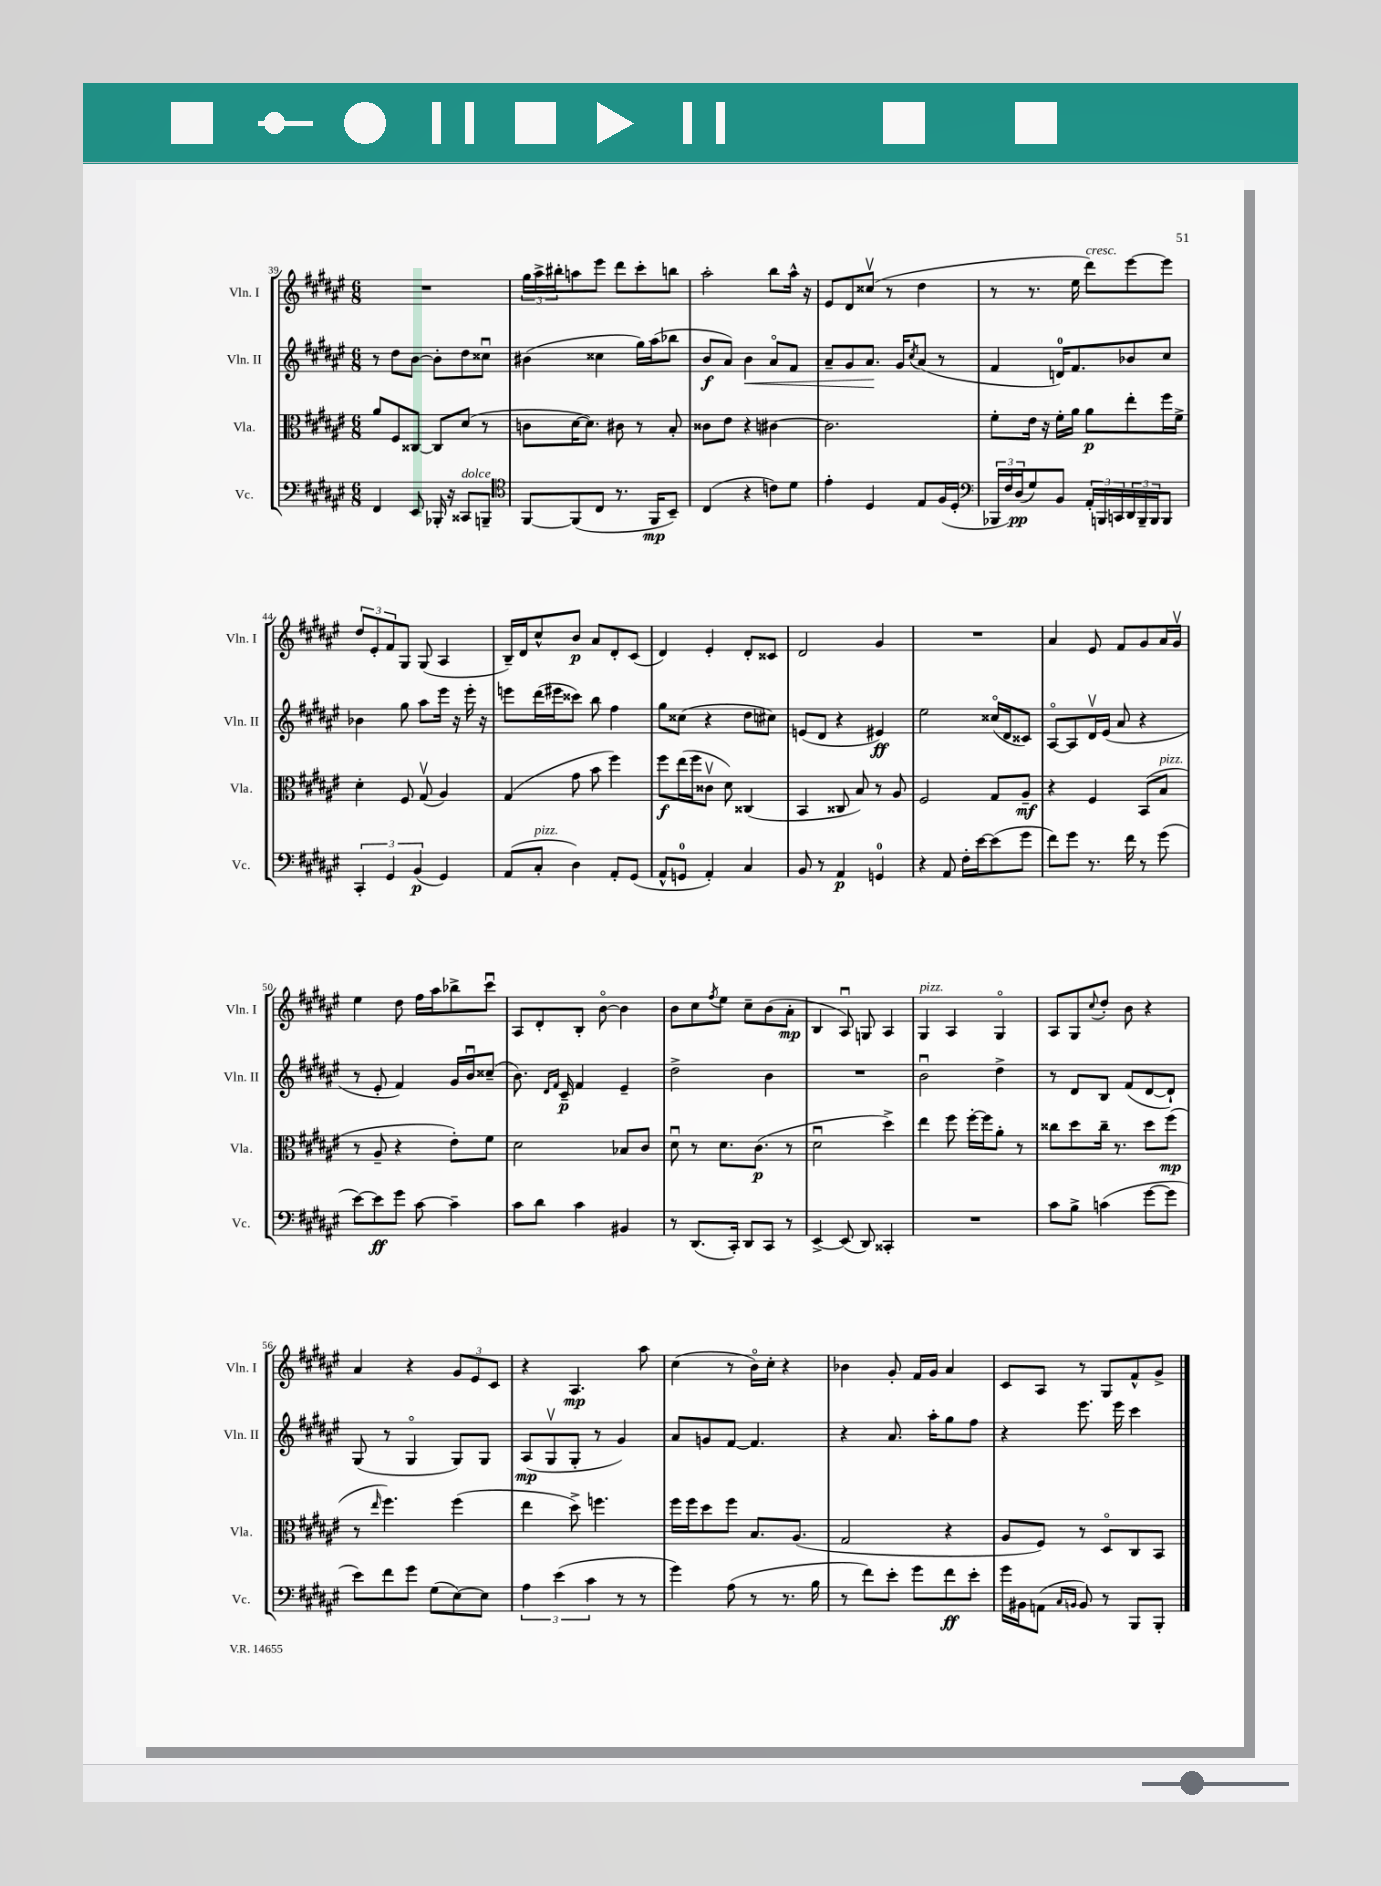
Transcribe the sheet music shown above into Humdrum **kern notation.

**kern	**dynam	**kern	**dynam	**kern	**dynam	**kern	**dynam
*part4	*part4	*part3	*part3	*part2	*part2	*part1	*part1
*staff4	*staff4	*staff3	*staff3	*staff2	*staff2	*staff1	*staff1
*I"Vc.	*	*I"Vla.	*	*I"Vln. II	*	*I"Vln. I	*
*I'Vc.	*	*I'Vla.	*	*I'Vln. II	*	*I'Vln. I	*
*clefF4	*	*clefC3	*	*clefG2	*	*clefG2	*
*k[f#c#g#d#a#e#]	*	*k[f#c#g#d#a#e#]	*	*k[f#c#g#d#a#e#]	*	*k[f#c#g#d#a#e#]	*
*M6/8	*	*M6/8	*	*M6/8	*	*M6/8	*
=39	=39	=39	=39	=39	=39	=39	=39
4FF#/	.	8a#/L	.	8r	.	2.r	.
.	.	8F#/	.	8dd#\L	.	.	.
8EE#/	.	[8C##X/J	.	[8b\J	.	.	.
16BBB-X'/	.	8C##/L]	.	8b'\L]	.	.	.
16r	.	.	.	.	.	.	.
!LO:TX:a:i:t=dolce	!	!	!	!	!	!	!
8CC##X/L	.	(8d#/J	.	8dd#\	.	.	.
8BBBn~/J	.	8r	.	8cc##Xu\J	.	.	.
=40	=40	=40	=40	=40	=40	=40	=40
*clefC4	*	*	*	*	*	*	*
[8FF#/L	.	8cn\L	.	(4b#X\	.	24gg#\LL	.
.	.	.	.	.	.	24aa#^\	.
.	.	.	.	.	.	24bb#X'\J	.
(8FF#/]	.	[16d#\K	.	.	.	8aan\	.
.	.	8.d#\J])	.	.	.	.	.
8C#/J	.	.	.	4cc##X\	.	8eee#\J	.
8.r	.	8c#X\	.	.	.	8ddd#\L	.
.	.	8r	.	16gg#\LL)	.	8ccc#'\	.
16FF#/KL	mp	.	.	(16aa#\J	.	.	.
8BB~/J)	.	8B'/	.	8bb-X\J	.	8bbn\J	.
=41	=41	=41	=41	=41	=41	=41	=41
(4C#/	.	8c##X\L	.	8b/L	f	2aa#'\	.
.	.	8e#\J	.	8a#/J)	.	.	.
!	!	!	!	!	!LO:HP:b	!	!
4r	.	4r	.	4b\	<	.	.
8cn\L)	.	[4c#X\	.	8a#/L	.	8bb\L	.
8d#\J	.	.	.	8f#/J	.	16aa#^^\Jk	.
.	.	.	.	.	.	16r	.
=42	=42	=42	=42	=42	=42	=42	=42
4e#'\	.	2.c#\]	.	8a#~/L	.	8e#/L	.
.	.	.	.	8g#/	.	8d#/	.
4D#/	.	.	.	8.a#/J	.	(8cc##Xv/J	.
.	.	.	.	.	.	8r	.
.	.	.	.	16g#/KL	[	.	.
.	.	.	.	8qcc#/	.	.	.
8E#/L	.	.	.	(8a#/J	.	4dd#\	.
(16F#/L	.	.	.	8r	.	.	.
16D#'/JJ	.	.	.	.	.	.	.
=43	=43	=43	=43	=43	=43	=43	=43
*clefF4	*	*	*	*	*	*	*
24BBB-X/LL	.	8f#'\L	.	4f#/	.	8r	.
24F#/)	.	.	.	.	.	.	.
(24D#/J	pp	.	.	.	.	.	.
8G#/)	.	16e#\Jk	.	.	.	8.r	.
.	.	16r	.	.	.	.	.
8BB/J	.	16f#'\LL	.	16dn/KL)	.	.	.
.	.	16a#\JJ	.	8.f#/	.	16ee#\	.
!	!	!	!	!	!	!LO:TX:a:i:t=cresc.	!
24AA#'/LL	.	8a#\L	p	.	.	8ddd#\L)	.
24BBBn/	.	.	.	.	.	.	.
24CCn/	.	.	.	.	.	.	.
24DD#/	.	8ee#'\	.	8b-X/	.	[8eee#\	.
24BBB~/	.	.	.	.	.	.	.
24BBB/J	.	.	.	.	.	.	.
8BBB/J	.	16ff#\L	.	8cc#/J	.	8eee#\J]	.
.	.	16f#^\JJ	.	.	.	.	.
!!LO:LB:g=z
=44	=44	=44	=44	=44	=44	=44	=44
6CC#'/	.	4d#'\	.	4b-X\	.	12dd#/L	.
.	.	.	.	.	.	12e#'/	.
6GG#/	.	.	.	.	.	12f#/	.
.	.	8F#/	.	8gg#\	.	8G#/J	.
(6BB/	p	.	.	.	.	.	.
.	.	(8G#v/	.	8aa#\L	.	(8G#/	.
4GG#/)	.	4A#/)	.	16eee#\Jk	.	4A#/	.
.	.	.	.	16r	.	.	.
.	.	.	.	16eee#'\	.	.	.
.	.	.	.	16r	.	.	.
=45	=45	=45	=45	=45	=45	=45	=45
(8AA#/L	.	(4G#/	.	8eeen\L	.	16B~/LL)	.
.	.	.	.	.	.	16d#/J	.
!LO:TX:a:i:t=pizz.	!	!	!	!	!	!	!
8C#'/J	.	.	.	(16ddd#\L	.	8cc#^^/	.
.	.	.	.	16eee#X\J	.	.	.
4D#\)	.	8g#\	.	8ccc##X\J)	.	8b/J	p
.	.	8b\	.	8bb\	.	8a#/L	.
8AA#'/L	.	4ff#\)	.	4ff#\	.	8d#'/	.
(8GG#/J	.	.	.	.	.	(8c#/J	.
=46	=46	=46	=46	=46	=46	=46	=46
8AA#^^/L	.	8ff#\L	f	8gg#\L	.	4d#/)	.
8GGn/J	.	(16ee#\L	.	(8cc##X\J	.	.	.
.	.	16ff#\J	.	.	.	.	.
4AA#'/)	.	8c##Xv\J	.	4r	.	4e#'/	.
.	.	8d#\)	.	.	.	.	.
4C#/	.	(4C##X/	.	8dd#\L	.	8d#'/L	.
.	.	.	.	8cc#X\J)	.	8c##X/J	.
=47	=47	=47	=47	=47	=47	=47	=47
8BB/	.	4BB/	.	(8en/L	.	2d#/	.
8r	.	.	.	8d#/J	.	.	.
4AA#/	p	8C##X/	.	4r	.	.	.
.	.	8B/)	.	.	.	.	.
4GGn/	.	8r	.	4e#X/)	ff	4g#/	.
.	.	8A#/	.	.	.	.	.
=48	=48	=48	=48	=48	=48	=48	=48
4r	.	2F#/	.	2ee#\	.	2.r	.
8AA#/	.	.	.	.	.	.	.
16F#'\LL	.	.	.	.	.	.	.
[16e#\J	.	.	.	.	.	.	.
(8e#\]	.	8G#/L	.	(16cc##X/LL	.	.	.
.	.	.	.	16d#/J	.	.	.
8g#\J	.	8A#~/J	mf	8c##X/J)	.	.	.
=49	=49	=49	=49	=49	=49	=49	=49
8f#\L)	.	4r	.	[8A#/L	.	4a#/	.
8g#\J	.	.	.	8A#/]	.	.	.
8.r	.	4F#/	.	16d#v/L	.	8e#/	.
.	.	.	.	(16e#/JJ	.	.	.
.	.	.	.	8a#/	.	8f#/L	.
16f#\	.	.	.	.	.	.	.
8r	.	(8BB/L	.	4r	.	8g#/	.
!	!	!LO:TX:a:i:t=pizz.	!	!	!	!	!
(8g#\	.	8B/J	.	.	.	16a#/L	.
.	.	.	.	.	.	16g#v/JJ	.
!!LO:LB:g=z
=50	=50	=50	=50	=50	=50	=50	=50
[8e#\L)	.	8r	.	8r	.	4ee#\	.
8e#\]	ff	8A#~/	.	8e#'/	.	.	.
8g#\J	.	4r	.	4f#/)	.	8dd#\	.
[8c#\	.	.	.	.	.	16ff#\LL	.
.	.	.	.	.	.	16aa#\J	.
4c#~\]	.	8e#'\L)	.	16g#/LL	.	8bb-X^\	.
.	.	.	.	16bu/J	.	.	.
.	.	8f#\J	.	(8cc##X~/J	.	8ccc#u\J	.
=51	=51	=51	=51	=51	=51	=51	=51
8c#\L	.	2d#\	.	8.b\)	.	8A#/L	.
8d#\J	.	.	.	.	.	8d#'/	.
.	.	.	.	16qqd#/LL	.	.	.
.	.	.	.	16qqf#/JJ	.	.	.
.	.	.	.	16c#~/	p	.	.
4c#\	.	.	.	4f#/	.	8B'/J	.
.	.	.	.	.	.	[8b\	.
4BB#X/	.	8B-X/L	.	4e#~/	.	4b\]	.
.	.	8c#/J	.	.	.	.	.
=52	=52	=52	=52	=52	=52	=52	=52
8r	.	8d#u\	.	2dd#^\	.	8b\L	.
(8.DD#/L	.	8r	.	.	.	8cc#\	.
.	.	.	.	.	.	8qff#/	.
.	.	8.d#\L	.	.	.	8ee#\J	.
16CC#'/Jk)	.	.	.	.	.	.	.
8DD#/L	.	.	.	.	.	8cc#~\L	.
.	.	(8.c#\J	p	.	.	.	.
8CC#/J	.	.	.	4b\	.	(8b\	.
8r	.	8r	.	.	.	8a#'\J	mp
=53	=53	=53	=53	=53	=53	=53	=53
[4EE#^/	.	2d#u\	.	2.r	.	4B/	.
(8EE#/]	.	.	.	.	.	8A#u/)	.
8DD#/)	.	.	.	.	.	8Gn/	.
4CC##X'/	.	4dd#^\)	.	.	.	4A#/	.
=54	=54	=54	=54	=54	=54	=54	=54
!	!	!	!	!	!	!LO:TX:a:i:t=pizz.	!
2.r	.	4ee#\	.	2bu\	.	4G#/	.
.	.	8ff#\	.	.	.	4A#/	.
.	.	[16ff#'\LL	.	.	.	.	.
.	.	16ff#\J]	.	.	.	.	.
.	.	8a#'\J	.	4dd#^\	.	4G#/	.
.	.	8r	.	.	.	.	.
=55	=55	=55	=55	=55	=55	=55	=55
8c#\L	.	8cc##X\L	.	8r	.	8A#/L	.
8B^\J	.	8dd#\	.	8d#/L	.	8G#/	.
.	.	.	.	.	.	8qqcc#/	.
(4cn\	.	16cc##~\Jk	.	8B/J	.	8dd#'/J	.
.	.	8.r	.	.	.	.	.
.	.	.	.	(8f#/L	.	8b\	.
[8g#\L	.	8dd#\L	.	[8d#/	.	4r	.
8g#\J]	.	(8ff#\J	mp	8d#`/J])	.	.	.
!!LO:LB:g=z
=56	=56	=56	=56	=56	=56	=56	=56
8e#\L)	.	8r	.	(8G#/	.	4a#/	.
.	.	16qqee#/	.	.	.	.	.
8f#\	.	4.ff#\)	.	8r	.	.	.
8g#\J	.	.	.	4G#/	.	4r	.
(8G#\L	.	.	.	.	.	.	.
[8E#\)	.	(4ff#\	.	8G#/L)	.	12g#/L	.
.	.	.	.	.	.	12e#/	.
8E#\J]	.	.	.	8G#/J	.	.	.
.	.	.	.	.	.	12c#/J	.
=57	=57	=57	=57	=57	=57	=57	=57
6A#\	.	4ee#\	.	(8A#/L	mp	4r	.
.	.	.	.	8G#v/	.	.	.
(6e#\	.	.	.	.	.	.	.
.	.	8dd#^\)	.	8G#'/J	.	4.A#/	mp
6c#\	.	.	.	.	.	.	.
.	.	4.ffn\	.	8r	.	.	.
8r	.	.	.	4g#/)	.	.	.
8r	.	.	.	.	.	8aa#\	.
=58	=58	=58	=58	=58	=58	=58	=58
4g#\)	.	16ff#\LL	.	8a#/L	.	(4cc#\	.
.	.	16ff#\J	.	.	.	.	.
.	.	8dd#\	.	8gn/	.	.	.
(8A#\	.	8ff#\J	.	[8f#/J	.	8r	.
8r	.	8.B/L	.	4.f#/]	.	16b\LL)	.
.	.	.	.	.	.	16cc#'\JJ	.
8.r	.	.	.	.	.	4r	.
.	.	(8.A#/J	.	.	.	.	.
16B\	.	.	.	.	.	.	.
=59	=59	=59	=59	=59	=59	=59	=59
8r	.	2G#/	.	4r	.	4b-X\	.
8f#\L)	.	.	.	.	.	.	.
8e#'\J	.	.	.	8.a#/	.	8g#'/	.
8g#\L	.	.	.	.	.	16f#/LL	.
.	.	.	.	16aa#'\KL	.	16g#/JJ	.
8f#\	ff	4r	.	8gg#\	.	4a#/	.
8e#'\J	.	.	.	8ff#\J	.	.	.
=60	=60	=60	=60	=60	=60	=60	=60
16g#\LL	.	8A#/L	.	4r	.	8c#/L	.
16BB#X\J	.	.	.	.	.	.	.
(8AAn\J	.	8F#/J)	.	.	.	8A#/J	.
16qqC#/LL	.	.	.	.	.	.	.
16qqBBn/JJ	.	.	.	.	.	.	.
8BB/)	.	8r	.	8.eee#\	.	8r	.
8r	.	8D#/L	.	.	.	8G#/L	.
.	.	.	.	16eee#\	.	.	.
8BBB/L	.	8C#/	.	4ccc#\	.	8f#^^/	.
8BBB'/J	.	8BB/J	.	.	.	8g#^/J	.
==	==	==	==	==	==	==	==
*-	*-	*-	*-	*-	*-	*-	*-
